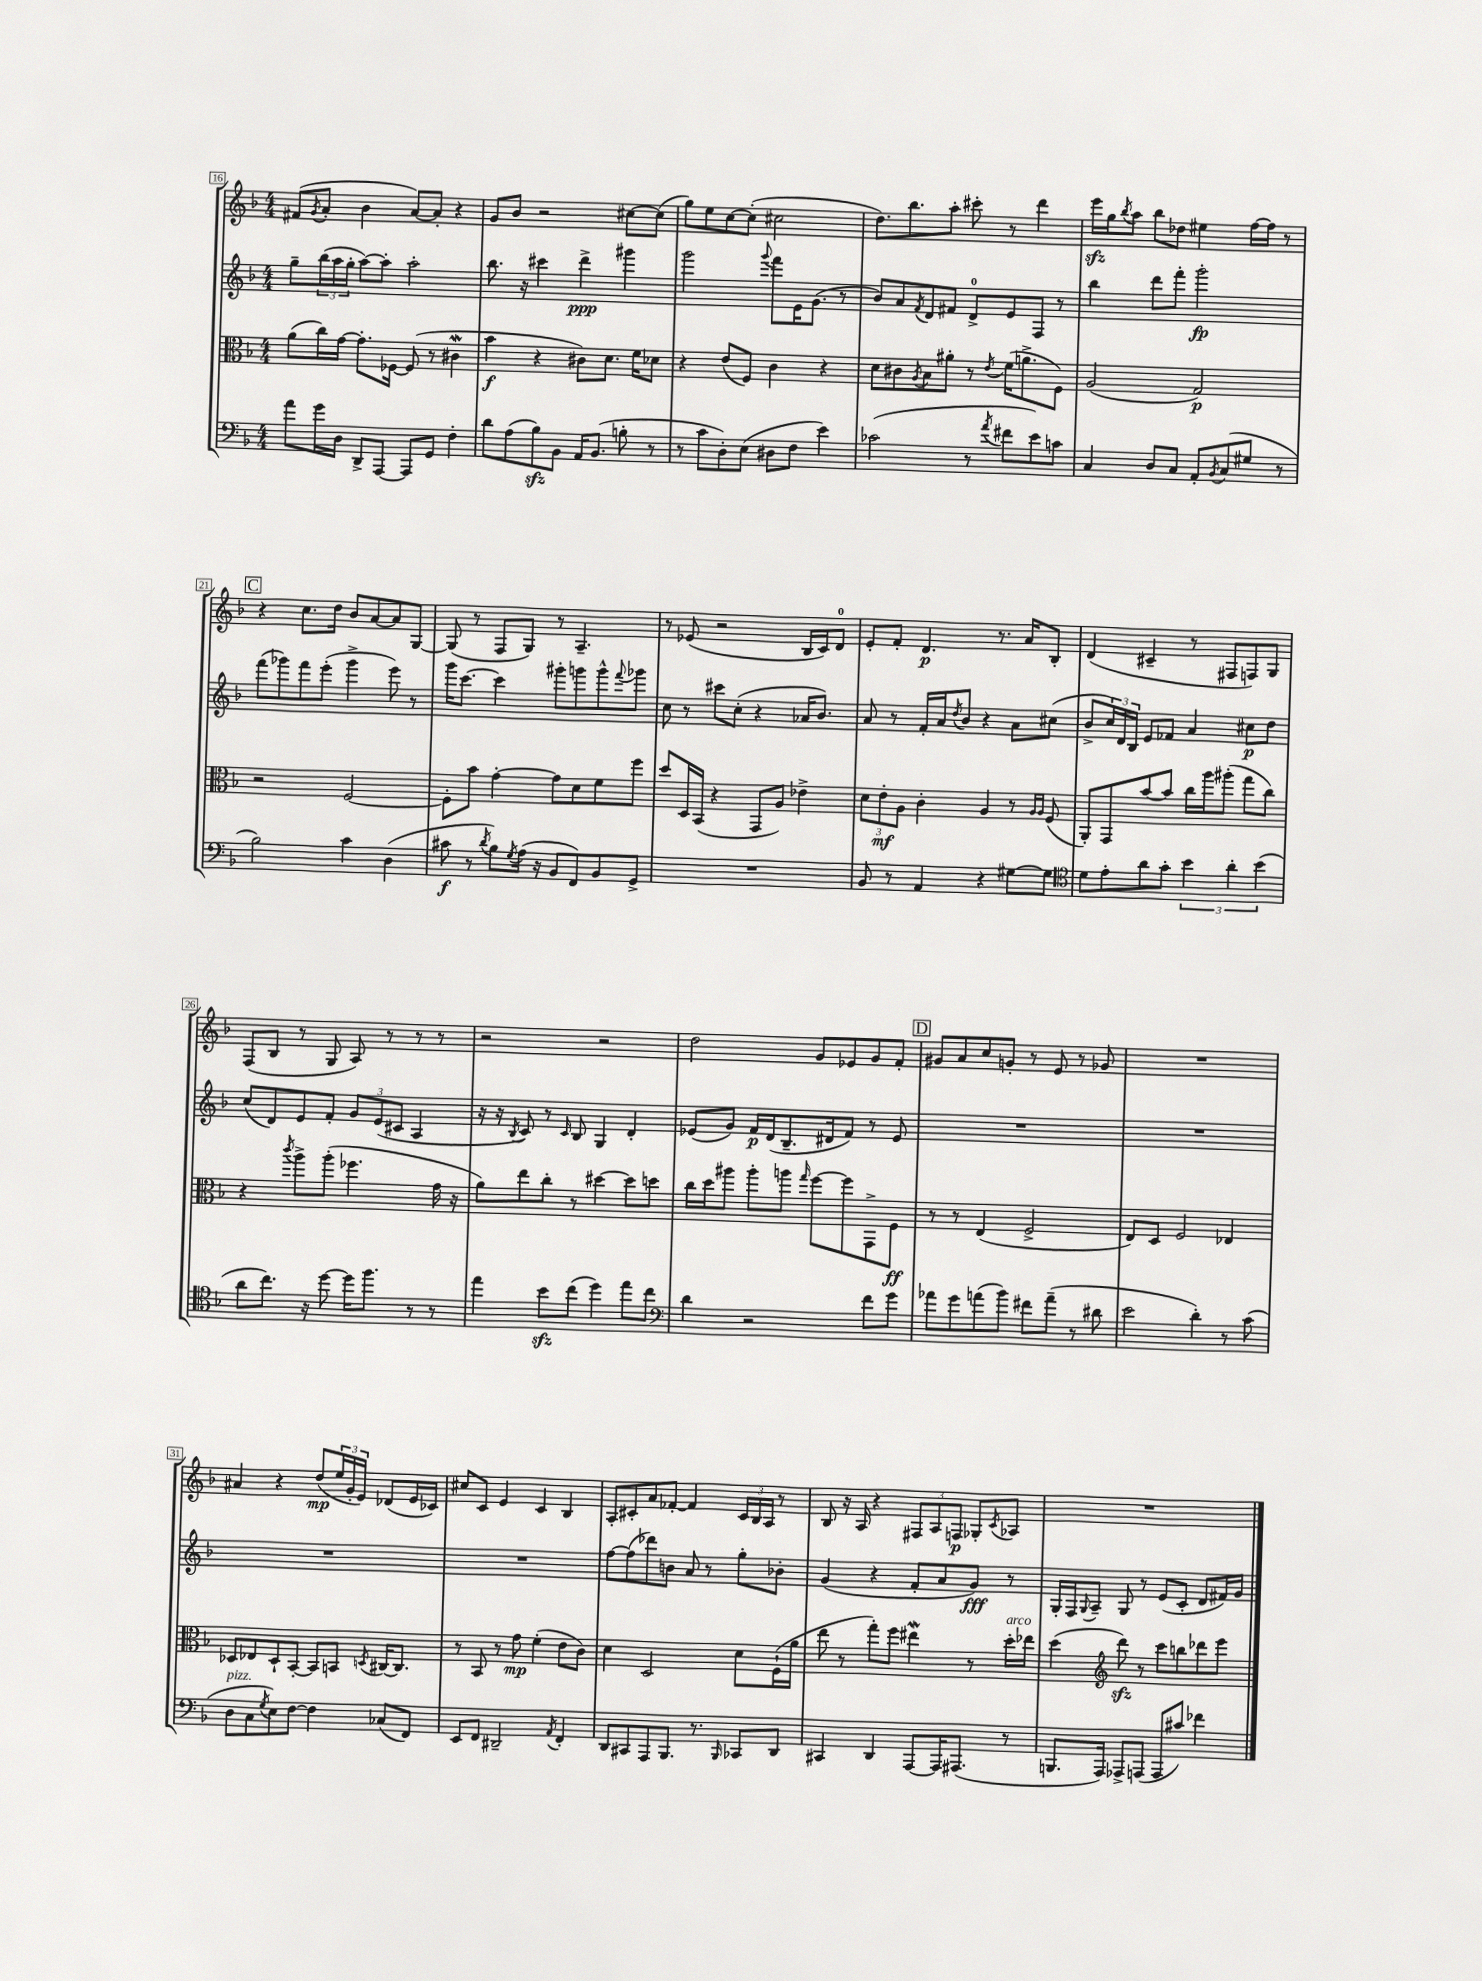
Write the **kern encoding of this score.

**kern	**kern	**kern	**kern
*staff4	*staff3	*staff2	*staff1
*clefF4	*clefC3	*clefG2	*clefG2
*k[b-]	*k[b-]	*k[b-]	*k[b-]
*M4/4	*M4/4	*M4/4	*M4/4
8a\L	(8a\L	8gg~\L	(8f#/L
.	.	.	8qg/
16g\L	16cc\L)	(24bb-\L	8a'/J
.	.	24aa\	.
16D\JJ	[16g\JJ	.	.
.	.	24gg'\JJ	.
8DD^/L	8.g'\]L	[8aa\L)	4b-\
[8AAA/J	.	8aa'\]J	.
.	[16F-\Jk	.	.
8AAA/]L	(8F-/]	2aa'\	[8a/L)
8GG/J	8r	.	8a'/]J
4F'\	4c#\	.	4r
=	=	=	=
8d\L	4b-\	8.bb-\	8g/L
(8A\	.	.	8b-/J
.	.	16r	.
8B-\)	4r	4ccc#\	2r
8BB-\J	.	.	.
16AA/LK	8c#\L)	4ddd^\	.
(8.BB-/J	.	.	.
.	8.d\J	.	.
8B'\	.	4ggg#\	[8cc#\L
.	16f\LK	.	.
8r	8d-\J	.	(8cc#\]J
=	=	=	=
8r	4r	2ggg\	8gg\L)
8c\L	.	.	8ee\
8D'\)	(8e/L	.	[8cc\
(8E\J	8F/J)	.	(8cc'\]J
.	.	8qqggg/	.
8D#\L	4c\	8fff\L	2cc#\
8F\J	.	16e\K	.
.	.	(8.g\J	.
4e\)	4r	.	.
.	.	8r	.
=	=	=	=
(2c-\	8d\L	8b-/L)	8.dd\L)
.	8c#\	8a/	.
.	.	.	8.bb-\
.	8qA/	8qf/	.
.	8B-\	8d/	.
.	8a#'\J	8f#/J	8aa'\J
8r	8r	8d^/L	8ccc#'\
8qa/	8qe/	.	.
8f#\L	(16f\LK	8e/	8r
.	8.a^\	.	.
8e\)	.	8F/J	4ddd\
8c\J	8F\J)	8r	.
=	=	=	=
4C/	(2A/	4bb-\	16eee\LL
.	.	.	16gg\J
.	.	.	8qbb-/
.	.	.	8aa\J
8D/L	.	8ddd\L	8bb-\L
8C/J	.	8fff'\J	8dd-\J
8AA'/L	2G/)	2ggg'\	4ee#\
8qBB-/	.	.	.
(8C/	.	.	.
8G#/J	.	.	[16ff\LL
.	.	.	16ff\]JJ
8r	.	.	8r
=	=	=	=
2B-\)	2r	(8fff\L	4r
.	.	8ggg-\)	.
.	.	8fff\	8.cc\L
.	.	(8eee'\J	.
.	.	.	16dd\Jk
4c\	[2F/	4ggg-^\	8b-/L
.	.	.	[8a/
(4D\	.	8eee\)	8a/]
.	.	8r	[8G/J
=	=	=	=
8c#\	8F'\]L	16ggg\LK	(8G/]
.	.	[8.ccc\J	.
8r	8b-\J	.	8r
8qd/	.	.	.
8B-\L)	[4g'\	4ccc\]	8F/L
8qG/	.	.	.
(16A\Jk	.	.	8G/J)
16r	.	.	.
8BB-/L	8g\]L	8ggg#'\L	8r
8FF/)	8d\	8ggg\	4.A~/
8BB-/	8f\	8ggg^^\	.
.	.	8qqfff/	.
8GG^/J	8ff\J	8ggg-\J	.
=	=	=	=
1r	8dd/L	8cc\	8r
.	16D/L	8r	(8e-/
.	(16BB-/JJ	.	.
.	4r	8ccc#\L	2r
.	.	(8cc'\J	.
.	8GG/L	4r	.
.	8A/J)	.	.
.	4e-^\	16a-/LK	16B-/LL
.	.	8.b-/J)	16c/J)
.	.	.	8d/J
=	=	=	=
8BB-/	12d\L	8a/	8e'/L
.	12e'\	.	.
8r	.	8r	8f'/J
.	12A\J	.	.
4AA/	4c'\	16f'/LL	4.d/
.	.	16a/J	.
.	.	8qdd/	.
.	.	8b-/J	.
4r	4A/	4r	.
.	.	.	8.r
[8G#\L	8r	8a\L	.
.	.	.	16a/LK
.	16qqA/LL	.	.
.	16qqA/JJ	.	.
8G#\]J	(8F/	(8cc#\J	8B-'/J
=	=	=	=
*clefC4	*	*	*
8d\L	8AA'/L)	8b-^/L	(4d/
8e'\	8GG/	24cc/L)	.
.	.	24d/	.
.	.	24B-/JJ	.
8a\	[8b-/	8e/L	4c#~/
8g'\J	8b-/]J	8f-/J	.
6b-\	16cc\LL	4a/	8r
.	16aa\J	.	.
.	(8aa#'\J	.	8F#/L
6a'\	.	.	.
.	8gg\L	8cc#\L	8F/)
(6b-\	.	.	.
.	8cc\J)	8dd\J	8G/J
=	=	=	=
8a\L	4r	(8cc/L	(8F/L
8.cc\J)	.	8d/)	8B-/J
.	8qccc/	.	.
.	8aa^\L	8e/	8r
16r	.	.	.
[8dd\	(8aa'\J	8f'/J	8G/
16dd\]LK	4.ff-\	12g/L	8A/)
8.ff\J	.	.	.
.	.	(12e/	.
.	.	.	8r
.	.	12c#/J	.
8r	.	4A/	8r
8r	16g\	.	8r
.	16r	.	.
=	=	=	=
4ee\	8a\L)	16r	2r
.	.	16r	.
.	.	8qB-/	.
.	8ee\	8c/)	.
8b-\L	8cc'\J	8r	.
.	.	16qqc/	.
(8cc\J	8r	8B-/	.
4dd\)	[4dd#\	4G/	2r
8ee\L	8dd#\]L	4d'/	.
8cc\J	8dd\J	.	.
=	=	=	=
*clefF4	*	*	*
4d\	16cc\LL	(8e-/L	2dd\
.	16dd\J	.	.
.	8aa#\J	8g/J)	.
2r	8aa#'\L	16f/LL	.
.	.	(16d/J	.
.	8aa\J	8.B-~/	.
.	16qqgg/	.	.
.	[8ff\L	.	8g/L
.	.	16d#/k	.
.	8ff\]	8f/J)	8e-/
8f\L	8GG^\	8r	8g/
8g\J	8F\J	8e-/	8f'/J
=	=	=	=
8a-\L	8r	1r	8g#/L
8g\	8r	.	8a/
(8a\	(4E/	.	8cc/
8b-\J)	.	.	8g'/J
8f#\L	2F^/	.	8r
(8a~\J	.	.	8e/
8r	.	.	8r
8d#\	.	.	8g-/
=	=	=	=
2e\	8E/L)	1r	1r
.	8D/J	.	.
.	2F/	.	.
4d'\)	.	.	.
8r	4E-/	.	.
(8c\	.	.	.
=	=	=	=
8D\L	8D-/L	1r	4a#/
8C\	8E-/	.	.
8qG/	.	.	.
8E\)	8D-`/	.	4r
[8F\J	[8BB-'/J	.	.
4F\]	8BB-/]L	.	(8dd/L
.	8BB/J	.	24ee/L
.	.	.	24g'/
.	.	.	24e/JJ)
.	8qD/	.	.
(8C-/L	[16C#/LK	.	(8d-/L
.	8.C#/]J	.	.
8FF/J)	.	.	16e/L
.	.	.	16c-/JJ)
=	=	=	=
8EE/L	8r	1r	8cc#/L
8FF/J	8BB-/	.	8c/J
2DD#~/	8r	.	4e/
.	8g\	.	.
.	(4f'\	.	4c/
8qAA/	.	.	.
4FF'/	8e\L	.	4B-/
.	8c\J)	.	.
=	=	=	=
8DD/L	4d\	[8ff\L	8A'/L
8CC#/	.	(8ff\]	8c#'/
8AAA/	2D/	8ddd-\)	8a/
8.BBB-/J	.	8b\J	[8f-'/J
.	.	8a/	4f-/]
8.r	.	.	.
.	.	8r	.
16qqBBB-/	.	.	.
8CC-/L	8d\L	8gg'\L	24c#/LL
.	.	.	24B-/
.	.	.	24A/JJ
8DD/J	(16F`\L	8b-'\J	8r
.	16a\JJ	.	.
=	=	=	=
4CC#/	8ee\	(4g/	8B-/
.	8r	.	16r
.	.	.	16A/
4DD/	8gg'\L)	4r	4r
.	8ff\J	.	.
[8AAA/L	4ee#\	8f'/L	12F#/L
.	.	.	12A/
16AAA/]K	.	8a/	.
.	.	.	12F/J
(8.AAA#/J	.	.	.
.	8r	8g/J)	8G-'/L
.	.	.	8qc/
8r	16dd'\LL	8r	8A-/J
.	16ee-\JJ	.	.
=	=	=	=
8.BBB/L	(4dd\	16G'/LL	1r
.	.	16F/J	.
.	.	8qqG/	.
.	.	8A~/J	.
16AAA/Jk)	.	.	.
*	*clefG2	*	*
8AAA-^/L	8ddd\)	8G/	.
(8AAA/J	8r	8r	.
8AAA/L	8ccc\L	(8e/L	.
8c#/J)	8bb\	8c'/J	.
4f-\	8ddd-\	8d/L	.
.	8eee\J	16f#/L)	.
.	.	16g/JJ	.
==	==	==	==
*-	*-	*-	*-
